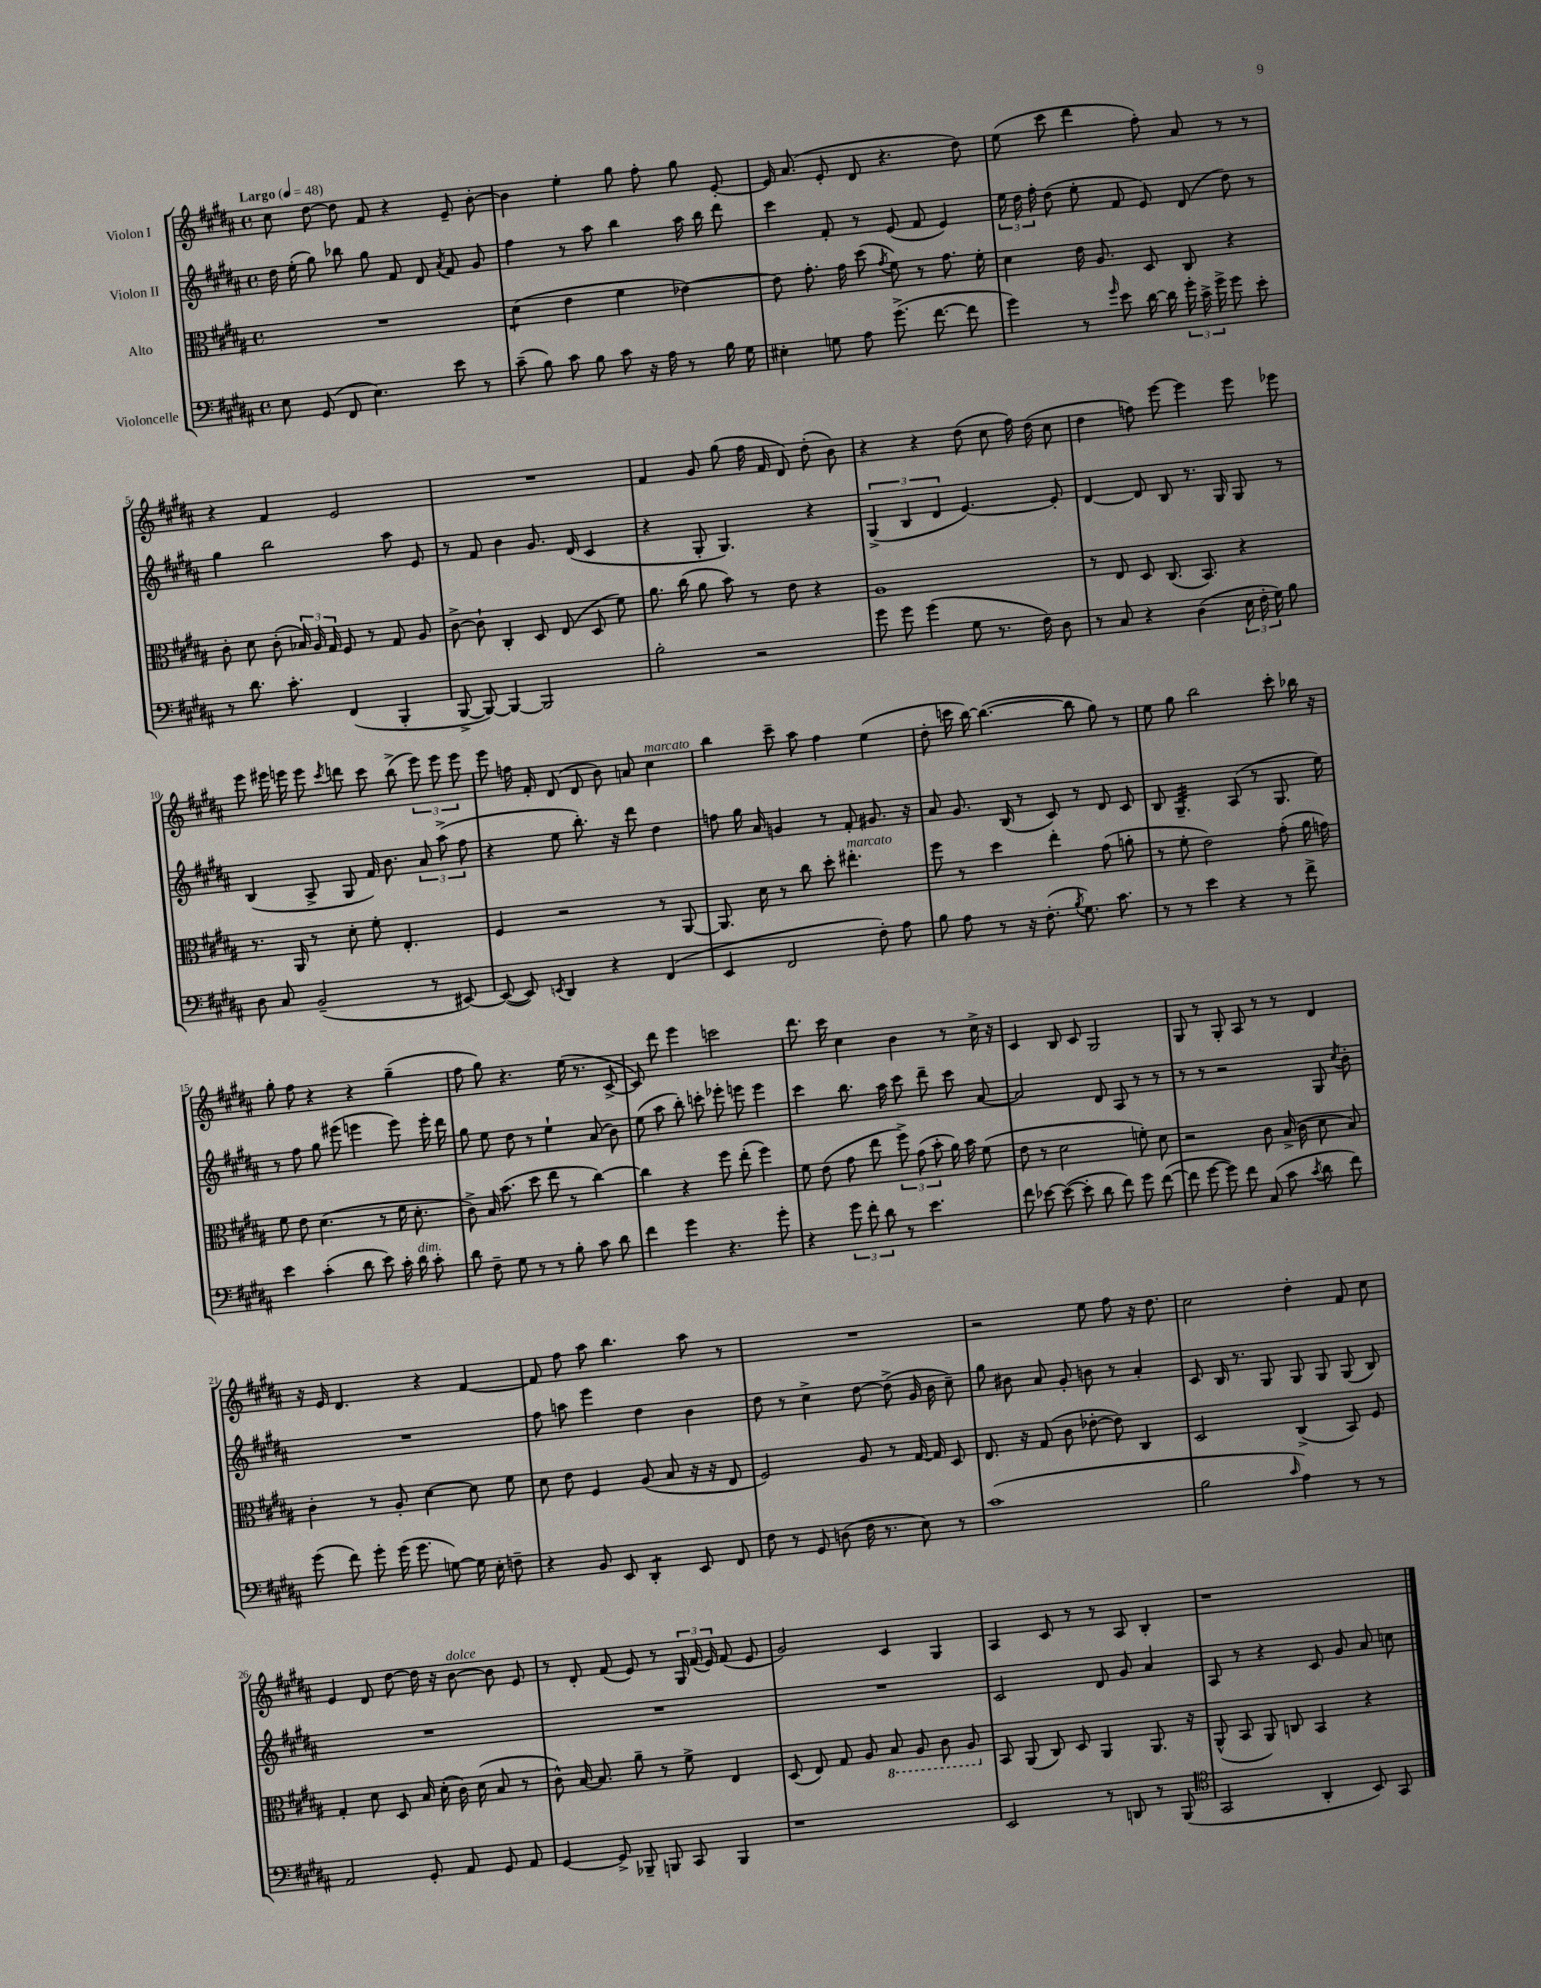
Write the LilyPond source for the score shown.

<<
\new StaffGroup <<
\new Staff = "s0" \with { instrumentName = "Violon I" } {
    \clef treble \key b \major \defaultTimeSignature \time 4/4 \tempo "Largo" 4 = 48
    \autoBeamOff cis''8 dis''8~ dis''8 fis'8 r4 e'8-- b'8~-. |
    b'4 e''4-. gis''8 fis''8-. gis''8 e'8~-. |
    e'16 ais'8.( e'8-. dis'8 r4. dis''8) |
    e''8( cis'''8 dis'''4 fis''8-.) ais'8 r8 r8 |
    r4 fis'4 e'2 |
    R1 |
    fis'4 gis'8 gis''8( fis''16 fis'16 dis'8) dis''8-.( b'8) |
    r4 r4 dis''8( cis''8 fis''16) dis''16( cis''8 |
    dis''4 f''8) e'''8~ e'''4 e'''8 ees'''8 |
    e'''8 eis'''16 e'''16 e'''8 \acciaccatura { cis'''8 } d'''8 cis'''8 b''8->( \tuplet 3/2 { e'''8) e'''8 e'''8 } |
    e'''8 f''16 fis'16-. dis'8( dis'8 b'8) a'8 cis''4^\markup { \italic "marcato" } |
    b''4 cis'''8-- ais''8 fis''4 e''4( |
    dis''8-. c'''16 b''16~) b''4.~( b''8 gis''8) r8 |
    e''8 gis''8 b''2 cis'''8-. bes''16 r16 |
    gis''8-. fis''8 r4 r4 gis''4--( |
    fis''8 gis''8) r4. e''16( r8. cis'8~-> |
    cis'8) dis'''8 e'''4 c'''2 |
    dis'''8. cis'''16 cis''4 b'4 r8 cis''16-> r16 |
    cis'4 b8 cis'8 gis2 |
    gis8 r8 gis8-. ais8 r8 r8 dis'4 |
    r16 e'16 dis'4. r4 fis'4~ |
    fis'8 fis''8 ais''8 b''4. ais''8 r8 |
    R1 |
    r2 e''8 fis''8 r16 dis''8. |
    cis''2 dis''4-. fis'8 cis''8 |
    e'4 dis'8 dis''8~ dis''16 r16 b'8~^\markup { \italic "dolce" } b'8 e'8 |
    r8 dis'8-. fis'8( e'8) r8 \tuplet 3/2 { gis16 fis'16( e'16) } fis'8( e'8 |
    gis'2) cis'4 gis4 |
    ais4 cis'8 r8 r8 ais8 b4-. |
    r1 \bar "|." |
}
\new Staff = "s1" \with { instrumentName = "Violon II" } {
    \clef treble \key b \major \defaultTimeSignature \time 4/4
    \autoBeamOff dis''16 e''16-.( gis''8) bes''8 gis''8 fis'8 dis'8 \acciaccatura { ais'8 } fis'8 gis'8 |
    fis''4 r8 ais''8 b''4 ais''16 b''16 dis'''8 |
    cis'''4 fis'8-. r8 e'8( fis'8 e'4) |
    \tuplet 3/2 { e''16 dis''16 fis''16-. } dis''8( e''8-. fis'8 e'8) dis'8( dis''8) r8 |
    gis''4 b''2 ais''8 e'8 |
    r8 fis'8 b'4 gis'8. dis'16( cis'4 |
    r4 gis8-. gis4.) r4 |
    \tuplet 3/2 { gis4->( b4 dis'4 } e'4.~) e'8-. |
    dis'4~ dis'8 b8 r8. gis16 gis8 r8 |
    b4( ais8-> gis8 fis'16) b'8. \tuplet 3/2 { ais'8 ais''8->( fis''8 } |
    r4 e''8 b''8.-.) r16 dis'''8 dis''4 |
    f''8 gis''16 ais'16 g'4 r8 fis'8-. gis'8. r16 |
    ais'8 gis'8. b16( r8 cis'8) r8 dis'8 cis'8 |
    b8 gis4.:32-- ais8( r8 gis8. e''16) |
    r8 fis''8 gis''8 eis'''8( e'''4 e'''8) e'''16-. dis'''16 |
    gis''8 e''8 dis''8 r8 e''4-! ais'8( b'8) |
    e''8( ais''8 b''8-.) c'''8-. ees'''8-. e'''8 e'''4 |
    cis'''4 b''8. ais''16 cis'''8 dis'''8-- cis'''8 ais'8~ |
    ais'2 dis'8 ais8 r8 r8 |
    r8 r8 r2 gis8 \acciaccatura { cis''8 } b'8-. |
    R1 |
    fis''8 a''8 e'''4 dis''4 b'4 |
    dis''8 r8 cis''4-> dis''8~ dis''8->( gis'16 b'16 cis''8--) |
    gis''8 bis'8 ais'8 gis'8-. b'8 r8 ais'4-. |
    cis'8 b16 r8. gis8 gis8 gis8 gis8( b8) |
    R1 |
    R1 |
    R1 |
    cis'2 dis'8 gis'8 ais'4 |
    ais8 r8 r4 cis'8 gis'8 ais'8 c''8 \bar "|." |
}
\new Staff = "s2" \with { instrumentName = "Alto" } {
    \clef alto \key b \major \defaultTimeSignature \time 4/4
    \autoBeamOff R1 |
    dis'4:8( e'4 fis'4 ees'4~) |
    ees'8 gis'8.-. gis'16 dis''8( \acciaccatura { gis'8 } fis'8) r8 gis'8. fis'16-. |
    dis'4 e'16 ais8. dis8 cis8 r4 |
    cis'8-. dis'8 cis'8-.( \tuplet 3/2 { bes16) ais16 gis16 } fis8 r8 gis8 ais8 |
    cis'8~-> cis'8-! cis4-. dis8 e8( dis8 fis'8) |
    ais'8. cis''16( ais'8 b'8) r8 e'8 r4 |
    ais1 |
    r8 e8 dis8 cis8.( b,8.) r4 |
    r8. ais,16 r8 dis'8-. fis'8-. e4.-. |
    fis4 r2 r8 ais,8~ |
    ais,8. dis'16 r8 cis''8 dis''8-. eis''4.-.^\markup { \italic "marcato" } |
    fis''8 r8 dis''4 e''4-. gis'8( a'8-. |
    r8 fis'8-. e'2) gis'8-.( ais'16 g'16) |
    fis'8 e'8 dis'4.( r8 fis'16 dis'8.-. |
    cis'8->) b16 b'8.( dis''8 e''8 r8 cis''4~) |
    cis''4 r4 fis''8 e''8-.( fis''4) |
    fis'8 e'8( gis'8 e''8 \tuplet 3/2 { fis''8->) gis'8( b'8-. } ais'16) b'16 fis'8( |
    e'8 r8 dis'2 f'8-.) dis'8 |
    r2 cis'8 b16->( cis'16 dis'8 b8) |
    cis'4-. r8 ais8-. dis'4~ dis'8 fis'8 |
    dis'8 e'8 fis4 ais8( b8 r16 r16 e8 |
    fis2) ais8 r8 gis16~ gis16 dis8 |
    e8. r16 gis8( cis'8 ees'8~-. ees'8) cis4 |
    dis2 cis4->( b,8) fis8 |
    gis4-. dis'8 dis8 b16 dis'16-.( cis'16) dis'16( b8 r8 |
    cis'8-^) b16~ b8. ais'8-- r8 fis'8-> e4 |
    dis8( e8) gis8 ais8 \ottava #-1 b,8 ais,8 cis8 ais,8 \ottava #0 |
    b,8 ais,8( cis8) dis8 ais,4 ais,8. r16 |
    ais,8-^( b,8 ais,8) c8 b,4 r4 \bar "|." |
}
\new Staff = "s3" \with { instrumentName = "Violoncelle" } {
    \clef bass \key b \major \defaultTimeSignature \time 4/4
    \autoBeamOff e8 gis,8( fis,8 e4.) e'8 r8 |
    cis'8--( b8) cis'8 b8 cis'8 r16 ais16 r8 b16 gis16 |
    eis4-. g8 ais8 gis'8.->( fis'8.~ fis'8 |
    gis'4) r8 \grace { gis'16 } e'8 dis'16~ dis'16 \tuplet 3/2 { gis'16-. cis'16-> gis'16-> } gis'8 e'8-. |
    r8 dis'8. cis'8.-. fis,4( b,,4-. |
    b,,8~-> b,,8~) b,,4~ b,,2 |
    b2-. r2 |
    gis'8 gis'8 gis'4( gis8 r8. fis16) dis8 |
    r8 cis8 r4 dis4( \tuplet 3/2 { e16 fis16-. gis16) } b8 |
    dis8 cis8 b,2--( r8 eis,8~) |
    eis,8~( eis,8) \acciaccatura { e,8 } dis,4 r4 fis,4( |
    e,4 fis,2 fis8-.) ais8 |
    b8 ais8 r8 r16 fis8.-.( \acciaccatura { b8 } gis8.) cis'8. |
    r8 r8 e'4 r4 r8 fis'8-> |
    e'4 cis'4-.( dis'8 e'8) cis'16-. dis'16^\markup { \italic "dim." } cis'8-. |
    dis'8 fis8-- gis8 r8 r8 b8-. cis'8 dis'8 |
    fis'4 gis'4 r4. gis'8-. |
    r4 \tuplet 3/2 { gis'8 fis'8-. dis'8 } r8 e'4. |
    fis'8 ees'8~ ees'8~( ees'8-. dis'8 fis'8) gis'8 fis'8~( |
    fis'8 gis'8~ gis'8) fis'8 cis8( cis'8 \acciaccatura { cis'8 } dis'8 fis'8) |
    gis'8( fis'8) gis'8-. gis'16( gis'8. g8~) g16 e16-. f8-- |
    r4 b,8 e,8 dis,4:8-. e,8 fis,8 |
    fis8 r8 gis,8 d8( fis16 r8. e8) r8 |
    cis'1( |
    b2 \grace { cis'16 } ais4) r8 r8 |
    ais,2 gis,8-. ais,8 gis,8 ais,8 |
    gis,4~ gis,8-> bes,,8-- b,,8 cis,8 b,,4 |
    r1 |
    e,2 r8 d,8 r8 b,,8( |
    \clef tenor gis,2 ais,4-. b,8) gis,8 \bar "|." |
}
>>
>>
